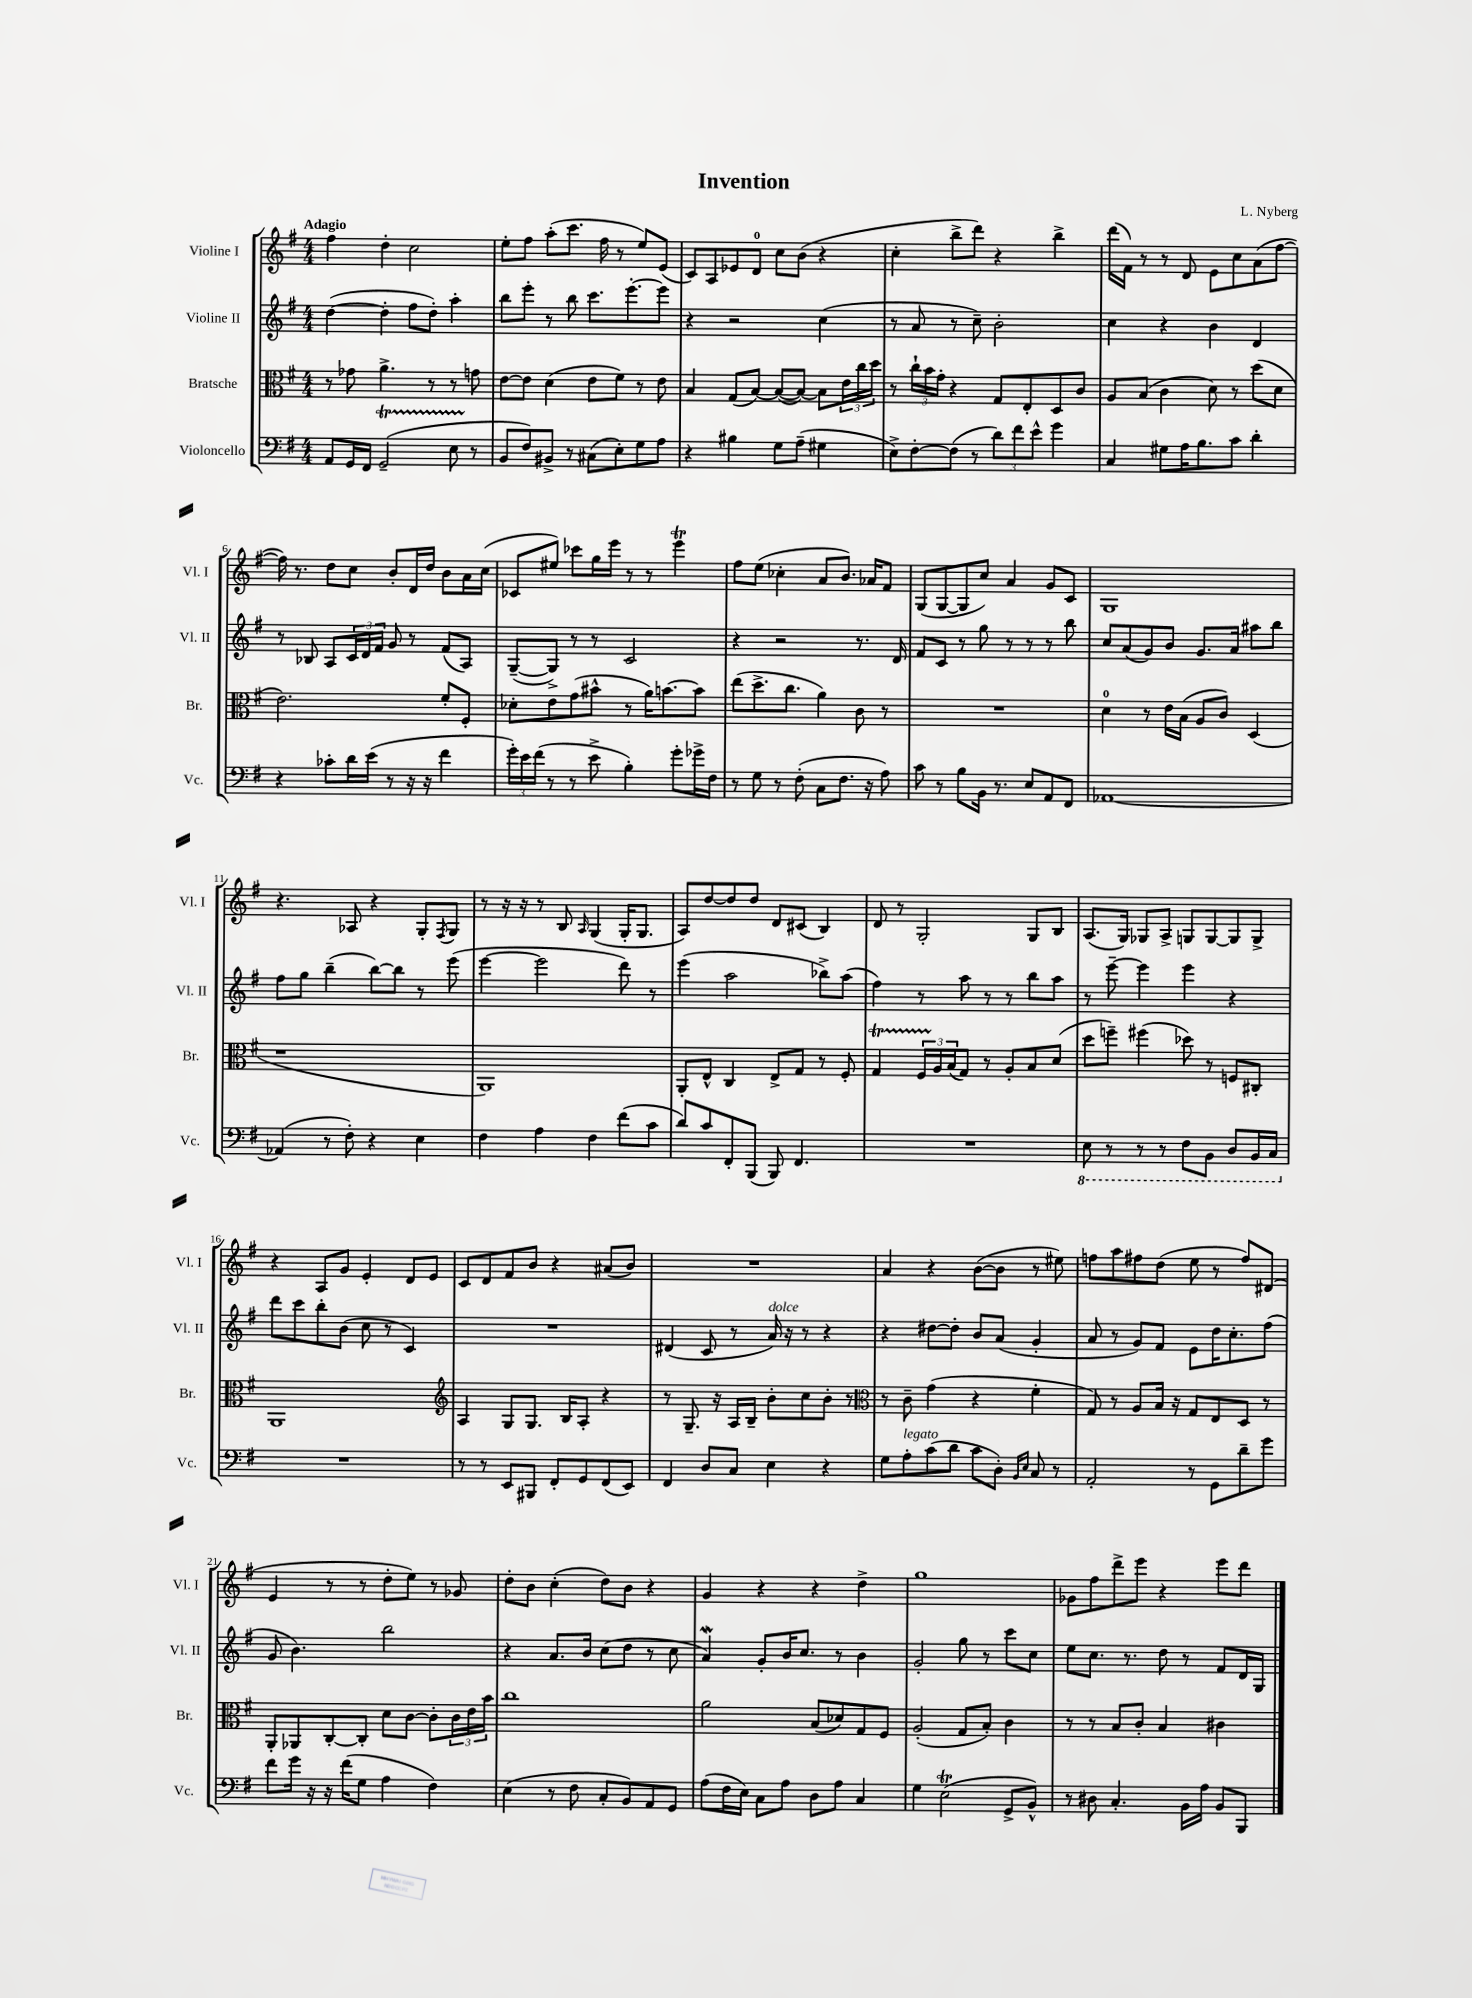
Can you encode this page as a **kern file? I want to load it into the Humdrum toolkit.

**kern	**kern	**kern	**kern
*part4	*part3	*part2	*part1
*staff4	*staff3	*staff2	*staff1
*I"Violoncello	*I"Bratsche	*I"Violine II	*I"Violine I
*I'Vc.	*I'Br.	*I'Vl. II	*I'Vl. I
*clefF4	*clefC3	*clefG2	*clefG2
*k[f#]	*k[f#]	*k[f#]	*k[f#]
*M4/4	*M4/4	*M4/4	*M4/4
=1	=1	=1	=1
!	!	!	!LO:TX:a:B:t=Adagio
8AA/L	8r	([4dd\	4ff#\
16GG/L	8g-X\	.	.
16FF#/JJ	.	.	.
(2GGT~/	4.a^\	4dd'\]	4dd'\
.	.	8ff#\L	2cc\
.	8r	8dd'\J)	.
8ETTT\	8r	4aa'\	.
8r	8gn\	.	.
=2	=2	=2	=2
8BB/L	[8e\L	8bb\L	8ee'\L
8F#/)	8e\J]	8eee'\J	8ff#\J
8BB#X^/J	(4d\	8r	(8aa'\L
8r	.	8bb\	8.ccc\J
(8C#X\L	8e\L	8.ccc\L	.
.	.	.	16ff#\
8E'\)	8f#\J)	.	8r
.	.	[8.eee'\	.
8G\	8r	.	8ee/L)
8A\J	8e\	8eee\J]	(8e/J
=3	=3	=3	=3
4r	4B/	4r	8c/L)
.	.	.	8A/
4B#X\	(8G/L	2r	8e-X/
.	[8B/J)	.	8d/J
8G\L	(8B/L_	.	8cc\L
(8A~\J	8B/J_)	.	(8b\J
4G#X\	8B\L]	(4cc\	4r
.	24e\L	.	.
.	24cc\	.	.
.	24dd\JJ	.	.
=4	=4	=4	=4
8E^\L)	8r	8r	4cc'\
[8F#'\	24cc`\LL	8a/	.
.	24b\	.	.
.	24g'\JJ	.	.
(8F#\J]	4r	8r	8bb^\L
8r	.	8cc~\)	8ddd\J)
12d\L)	8G/L	2b'\	4r
12f#\	.	.	.
.	8E'/	.	.
12e^^\J	.	.	.
4g\	8D/	.	4bb^\
.	8c/J	.	.
=5	=5	=5	=5
4C/	8A/L	4cc\	(16ddd\LL
.	.	.	16f#\JJ)
.	(8B/J	.	8r
8G#X\L	4c\	4r	8r
16A\K	.	.	8d/
8.B\	.	.	.
.	8d\)	4b\	8e\L
8c\J	8r	.	8cc\
4d'\	(8dd\L	4d/	(8a\
.	8d\J	.	[8ff#\J
!!LO:LB:g=z
=6	=6	=6	=6
4r	2.e\)	8r	16ff#\])
.	.	.	8.r
.	.	8B-X/	.
8c-X'\L	.	8A/L	8dd\L
16d\L	.	24c/L	8cc\J
.	.	24d/	.
(16e\JJ	.	.	.
.	.	24f#/JJ	.
8r	.	8g/	8b'/L
16r	.	8r	16d/L
16r	.	.	16dd/JJ
4f#\	8f#'/L	(8f#/L	8b\L
.	8F#'/J	8A/J)	16a\L
.	.	.	(16cc\JJ
=7	=7	=7	=7
24g'\LL)	8d-X'\L	([8G~/L	8c-X/L
24e\	.	.	.
(24f#\JJ	.	.	.
8r	8e\	8G^/J])	8ee#X/J)
8r	(8g\	8r	8ccc-X\L
8e^\	8b#X^^\J	8r	16gg\L
.	.	.	16eee\JJ
4B'\)	8r	2c/	8r
.	16a\KL)	.	8r
.	[8.bn\	.	.
8g'\L	.	.	4eeeT\
16g-X^\L	8b\J]	.	.
16F#\JJ	.	.	.
=8	=8	=8	=8
8r	(8ee\L	4r	8ff#\L
8G\	8.dd^\	.	(8ee\J
8r	.	2r	4cc-X'\
.	8.cc\J	.	.
(8F#'\	.	.	.
8C\L	4a\)	.	8a/L
8.F#\J	.	.	8.b/J)
.	8c\	8.r	.
16r	.	.	16a-X/KL
8A\)	8r	.	8f#/J
.	.	16d/	.
=9	=9	=9	=9
8c\	1r	8f#/L	(8G/L
8r	.	8c/J	[8G/
8B\L	.	8r	8G/]
16BB\Jk	.	8gg\	8cc/J)
8.r	.	.	.
.	.	8r	4a/
8E/L	.	8r	.
8AA/	.	8r	8g/L
8FF#/J	.	8bb\	8c/J
=10	=10	=10	=10
[1AA-X	4d\	8cc/L	1G
.	.	(8a/	.
.	8r	8g/)	.
.	16e\LL	8b/J	.
.	(16B\JJ	.	.
.	8A/L	8.g/L	.
.	8c/J)	.	.
.	.	16a/Jk	.
.	(4D/	8aa#X\L	.
.	.	8bb\J	.
!!LO:LB:g=z
=11	=11	=11	=11
(4AA-X/]	1r	8ff#\L	4.r
.	.	8gg\J	.
8r	.	(4bb~\	.
8F#'\)	.	.	8A-X/
4r	.	[8bb\L)	4r
.	.	8bb\J]	.
4E\	.	8r	8G'/L
.	.	.	8qF#/
.	.	(8eee\	8G/J
=12	=12	=12	=12
4F#\	1AA)	[4eee\	8r
.	.	.	16r
.	.	.	16r
4A\	.	2eee\]	8r
.	.	.	8B/
.	.	.	16qqA/
4F#\	.	.	(4G/
(8f#\L	.	8ddd\)	16G'/KL
.	.	.	8.G/J
8c\J	.	8r	.
=13	=13	=13	=13
8d/L)	8AA'/L	(4eee\	8A/L)
8c/	8E^^/J	.	[8dd/
8FF#'/	4C/	2aa\	8dd/]
(8BBB/J	.	.	8dd/J
8BBB/)	8E^/L	.	8d/L
4.FF#/	8G/J	.	(8c#X/J
.	8r	8bb-X^\L)	4B/)
.	8F#'/	(8aa\J	.
=14	=14	=14	=14
1r	4GT/	4ff#\)	8d/
.	.	.	8r
.	24F#TTT/LL	8r	2G'/
.	24A/	.	.
.	(24B/J	.	.
.	8G/J)	8aa\	.
.	8r	8r	.
.	8A'/L	8r	.
.	8B/	8bb\L	8G/L
.	(8d/J	8aa\J	8B/J
=15	=15	=15	=15
*8ba	*	*	*
8EE\	8dd\L	8r	(8.A/L
8r	8ffn~\J)	[8eee~\	.
.	.	.	16G/Jk)
8r	(4ff#X\	4eee\]	8G-X/L
8r	.	.	8A^/J
8FF#\L	8dd-X\)	4eee\	8Gn/L
8BBB\J	8r	.	[8G/
8DD/L	8Fn/L	4r	8G/]
16BBB/L	8C#X'/J	.	8G^/J
16CC/JJ	.	.	.
!!LO:LB:g=z
=16	=16	=16	=16
*X8ba	*	*	*
1r	1AA	8ddd\L	4r
.	.	8ccc\	.
.	.	8bb'\	8A/L
.	.	(8b\J	8g/J
.	.	8cc\	4e'/
.	.	8r	.
.	.	4c/)	8d/L
.	.	.	8e/J
=17	=17	=17	=17
*	*clefG2	*	*
8r	4A/	1r	8c/L
8r	.	.	8d/
8EE/L	8G/L	.	8f#/
8BBB#X/J	8.G/J	.	8b/J
8FF#'/L	.	.	4r
.	16B/KL	.	.
8GG/	8A'/J	.	.
(8FF#/	4r	.	(8a#X/L
8EE/J)	.	.	8b/J)
=18	=18	=18	=18
4FF#/	8r	(4d#X/	1r
.	8.G~/	.	.
8D/L	.	8c/	.
.	16r	.	.
8C/J	16A/LL	8r	.
.	16B~/JJ	.	.
!	!	!LO:TX:a:i:t=dolce	!
4E\	8b'\L	16a/)	.
.	.	16r	.
.	8cc\	8r	.
4r	8b'\J	4r	.
.	8r	.	.
=19	=19	=19	=19
*	*clefC3	*	*
8G\L	8r	4r	4a/
!LO:TX:a:i:t=legato	!	!	!
8A'\	8c~\	.	.
(8c\	(4g\	[8dd#X\L	4r
8d\J	.	8dd#'\J]	.
8c\L	4r	8b/L	([8b\L
8D'\J)	.	(8a/J	8b\J]
16qqBB/LL	.	.	.
16qqE/JJ	.	.	.
8C/	4f#'\	4g'/	8r
8r	.	.	8ee#X\)
=20	=20	=20	=20
2AA'/	8G/)	8a/	8ffn\L
.	8r	8r	8aa\
.	8A/L	8g/L)	8ff#X\
.	16B/Jk	8f#/J	(8dd\J
.	16r	.	.
8r	8G/L	8e\L	8ee\
8GG\L	8E/	16dd\K	8r
.	.	8.cc'\	.
8d~\	8D/J	.	8ff#/L)
8g\J	8r	(8ff#\J	(8d#X/J
!!LO:LB:g=z
=21	=21	=21	=21
8f#\L	8AA'/L	8g/	4e/
16g\Jk	8AA-X/	4.b\)	.
16r	.	.	.
16r	[8C'/	.	8r
(16f#\KL	.	.	.
8G\J	8C'/J]	.	8r
4A\	8d\L	2bb\	8dd'\L
.	[8c\J	.	8ee\J)
4F#\)	8c'\L]	.	8r
.	24c\L	.	8g-X/
.	24e\	.	.
.	24b\JJ	.	.
=22	=22	=22	=22
(4E\	1cc	4r	8dd'\L
.	.	.	8b\J
8r	.	8.a/L	(4cc'\
8F#\	.	.	.
.	.	16b/Jk	.
8C'/L	.	(8cc\L	8dd\L)
8BB/)	.	8dd\J	8b\J
8AA/	.	8r	4r
8GG/J	.	8cc\	.
=23	=23	=23	=23
(8A\L	2a\	4aW/)	4g/
16F#\L	.	.	.
16E\JJ)	.	.	.
8C\L	.	8g'/L	4r
8A\J	.	16b/K	.
.	.	8.cc/J	.
8D\L	(8B/L	.	4r
8A\J	8d-X/)	8r	.
4C/	8G/	4b\	4dd^\
.	8F#/J	.	.
=24	=24	=24	=24
4G\	(2A'/	2g'/	1gg
(2ET\	.	.	.
.	8G/L	8gg\	.
.	8B'/J)	8r	.
8GG^/L	4c\	8ccc\L	.
8BB^^/J)	.	8cc\J	.
=25	=25	=25	=25
8r	8r	8ee\L	8g-X\L
8D#X\	8r	8.cc\J	8ff#\
4.C'/	8B/L	.	8ddd^\
.	.	8.r	.
.	8c'/J	.	8eee\J
.	4B/	8dd\	4r
16BB\LL	.	8r	.
16A\JJ	.	.	.
8BB/L	4c#X\	8f#/L	8eee\L
8BBB/J	.	16d/L	8ddd\J
.	.	16G/JJ	.
==	==	==	==
*-	*-	*-	*-
